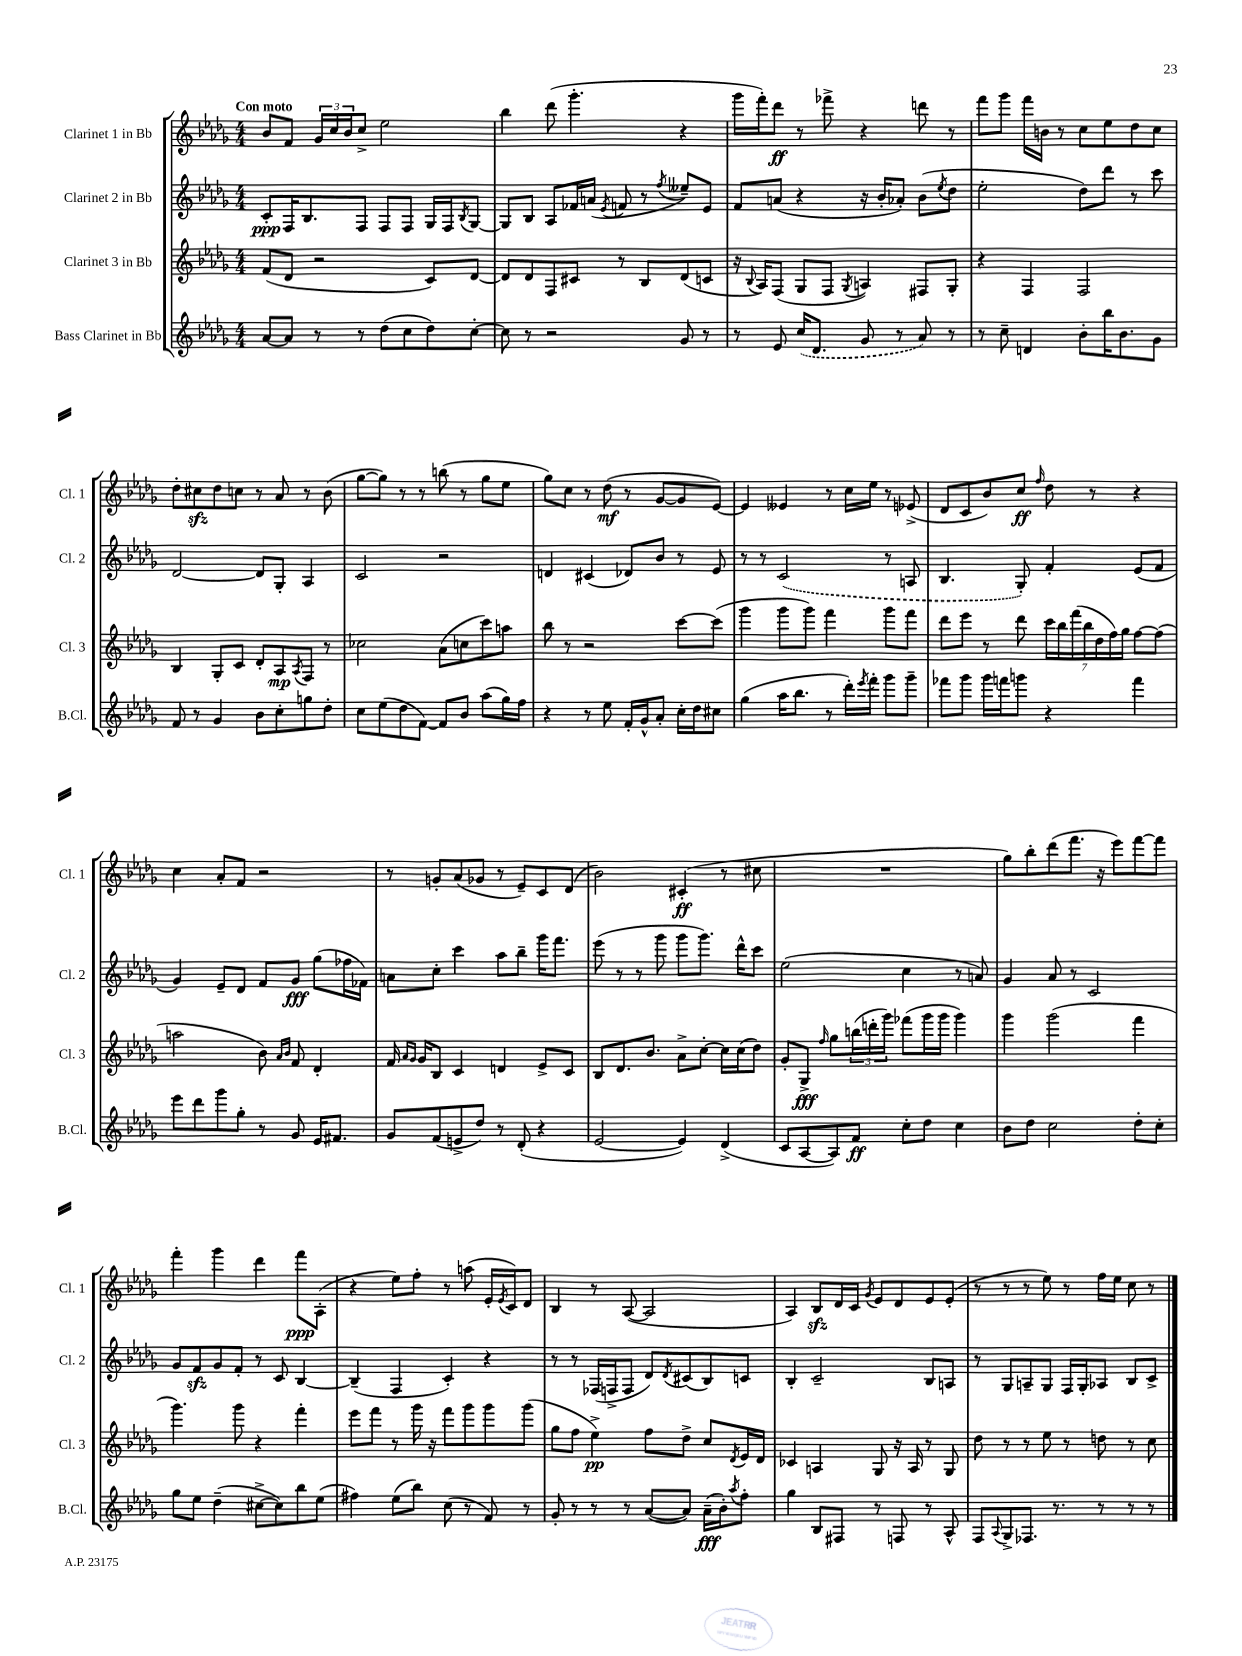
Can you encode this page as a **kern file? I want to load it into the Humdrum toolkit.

**kern	**kern	**kern	**kern
*staff4	*staff3	*staff2	*staff1
*clefG2	*clefG2	*clefG2	*clefG2
*k[b-e-a-d-g-]	*k[b-e-a-d-g-]	*k[b-e-a-d-g-]	*k[b-e-a-d-g-]
*M4/4	*M4/4	*M4/4	*M4/4
[8a-	(8f	8c'	8b-
8a-]	8d-	16F	8f
.	.	8.B-	.
8r	2r	.	24g-
.	.	.	24cc
.	.	.	24b-
8r	.	8F	8cc^
(8dd-	.	8F	2ee-
8cc	.	8F	.
8dd-)	8c)	16G-	.
.	.	16F	.
.	.	8qB-	.
[8cc'	[8d-	[8G-	.
=	=	=	=
8cc]	8d-]	8G-]	4bb-
8r	8d-	8B-	.
2r	8F	8A-	(8ddd-
.	8c#	16f-	4.ggg-'
.	.	(16a	.
.	.	8qe-	.
.	8r	8f	.
.	8B-	8r	.
.	.	8qff	.
8g-	(8d-	8ee--~)	4r
8r	8c	8e-	.
=	=	=	=
8r	16r	8f	16ggg-
.	8qqB-	.	.
.	16A-)	.	16fff')
8e-	(8F	(8a	8ddd-
(16cc	8G-	4r	8r
8.d-	.	.	.
.	8F	.	8fff-^
.	8qG-	.	.
8g-	4A)	16r	4r
.	.	16b-'	.
8r	.	8a-')	.
8a-)	8F#	(8b-	8ddd
.	.	8qee-	.
8r	8G-'	8dd-	8r
=	=	=	=
8r	4r	2ee-'	8fff
8cc~	.	.	8ggg-
4d	4F	.	16fff
.	.	.	16b
.	.	.	8r
8b-'	2F	8dd-)	8cc
16bb-	.	8ddd-	8ee-
8.b-	.	.	.
.	.	8r	8dd-
8g-	.	8ccc	8cc
=	=	=	=
8f	4B-	[2d-	8dd-'
8r	.	.	8cc#
4g-	8G-'	.	8dd-
.	8c	.	8cc
8b-	8d-'	8d-]	8r
8cc'	8A-	8G-'	8a-
.	8qA-	.	.
8gg	8F	4A-	8r
8dd-'	8r	.	(8b-
=	=	=	=
8cc	2cc-	2c	[8gg-
(8ee-	.	.	8gg-])
8dd-	.	.	8r
[8f)	.	.	8r
8f]	(8a-	2r	(8bb
8b-	8cc	.	8r
(8aa-	8ccc)	.	8gg-
16gg-)	8aa	.	8ee-
16ff	.	.	.
=	=	=	=
4r	8bb-	4d	8gg-)
.	8r	.	8cc
8r	2r	(4c#	8r
8ee-	.	.	(8dd-
16f'	.	8d-)	8r
16g-^^	.	.	.
8a-'	.	8b-	[8g-
16cc'	[8ccc	8r	8g-]
16dd-	.	.	.
8cc#	(8ccc]	8e-	[8e-)
=	=	=	=
(4gg-	4ggg-	8r	4e-]
.	.	8r	.
16aa-	8ggg-	(2c	4e--
8.bb-	.	.	.
.	8ggg-)	.	.
8r	4fff	.	8r
16ddd-')	.	.	16cc
8qeee-	.	.	.
16fff'	.	.	16ee-
8ggg-	8ggg-	8r	8r
8ggg-~	8fff	8A	(8e-^
=	=	=	=
8fff-	8ddd-	4.B-	8d-
8ggg-	8eee-	.	8c
16ggg-	8r	.	8b-)
16fff	.	.	.
8ggg	8ddd-	8G-')	8cc
.	.	.	16qqff
4r	28ccc	4f'	8dd-
.	28bb-	.	.
.	(28fff	.	.
.	28bb-	.	.
.	.	.	8r
.	28dd-	.	.
.	28ff)	.	.
.	28gg-	.	.
4fff	[8ff	(8e-	4r
.	(8ff]	8f	.
=	=	=	=
8eee-	2aa	4g-)	4cc
8ddd-	.	.	.
8ggg-	.	8e-~	8a-'
8gg-'	.	8d-	8f
8r	8b-)	8f	2r
.	16qqa-	.	.
.	16qqb-	.	.
8g-	8f	8g-	.
16e-	4d-'	(8gg-	.
8.f#	.	.	.
.	.	16ff-	.
.	.	16f-)	.
=	=	=	=
8g-	16f	8a	8r
.	16qqa-	.	.
.	16qqg-	.	.
.	16g-	.	.
(8f	8B-	8cc'	8g'
8e^	4c	4ccc	(8a-
8dd-)	.	.	8g-
8r	4d	8aa-	8r
(8d-'	.	8bb-~	8e-~)
4r	8e-^	16ggg-	8c
.	.	8.fff	.
.	8c	.	(8d-
=	=	=	=
[2e-	8B-	(8eee-	2b-)
.	8.d-	8r	.
.	.	8r	.
.	8.b-	.	.
.	.	8ggg-	.
4e-])	8a-^	8ggg-	(4c#'
.	[8cc'	8.ggg-)	.
(4d-^	16cc]	.	8r
.	(16cc	16ddd-^^	.
.	8dd-)	8ccc	8cc#
=	=	=	=
8c	8g-'	(2ee-	1r
[8A-	8G-^	.	.
.	16qqff	.	.
8A-])	8gg-	.	.
8f	(24bb	.	.
.	24ddd'	.	.
.	24ggg-)	.	.
8cc'	(8fff-	4cc	.
8dd-	16ggg-	.	.
.	16ggg-	.	.
4cc	4ggg-)	8r	.
.	.	8a)	.
=	=	=	=
8b-	4ggg-	4g-	8gg-)
8dd-	.	.	8bb-'
2cc	(2ggg-	8a-	(8ddd-
.	.	8r	8.fff
.	.	2c	.
.	.	.	16r
.	.	.	8eee-)
8dd-'	4fff	.	[8fff
8cc'	.	.	8fff]
=	=	=	=
8gg-	4.ggg-)	8g-	4fff'
8ee-	.	8f	.
(4dd-~	.	8g-	4ggg-
.	8ggg-	8f'	.
[8cc#^	4r	8r	4ddd-
8cc#])	.	8c	.
8bb-	4fff'	[4B-	8fff
(8ee-	.	.	(8A-'
=	=	=	=
4ff#)	8eee-	(4B-~]	4r
.	8fff	.	.
(8ee-	8r	4F	8ee-)
8bb-)	16ggg-	.	8ff'
.	16r	.	.
(8cc	8fff	4c')	8r
8r	8ggg-	.	(8aa
8f)	8ggg-	4r	16e-'
.	.	.	8qe-
.	.	.	16c)
8r	(8ggg-	.	8d-
=	=	=	=
8g-'	8gg-	8r	4B-
8r	8ff	8r	.
8r	4ee-^)	(16F-	8r
.	.	16F^	.
8r	.	8F	([8A-
([8a-	8ff	8d-)	2A-]
.	.	8qd-	.
8a-])	8dd-^	(8c#	.
(16a-~	8cc	8B-)	.
16b-')	.	.	.
8qaa-	8qd-	.	.
8ff'	16e-	8c	.
.	16d-	.	.
=	=	=	=
4gg-	4c-	4B-'	4A-)
8B-	4A	2c~	8B-
8F#	.	.	16d-
.	.	.	16c
.	.	.	8qg-
8r	8G-	.	8e-
8F	16r	.	8d-
.	16A	.	.
8r	8r	8B-	8e-
8A-^^	8G-	8A	(8e-'
=	=	=	=
8F	8dd-	8r	8r
8qqA-	.	.	.
8G-^	8r	8G-	8r
8.F-	8r	8A~	8r
.	8ee-	8G-	8ee-)
8.r	.	.	.
.	8r	16F	8r
.	.	16G-'	.
8r	8dd	8A-	16ff
.	.	.	16ee-
8r	8r	8B-	8cc
8r	8cc	8c^	8r
==	==	==	==
*-	*-	*-	*-
